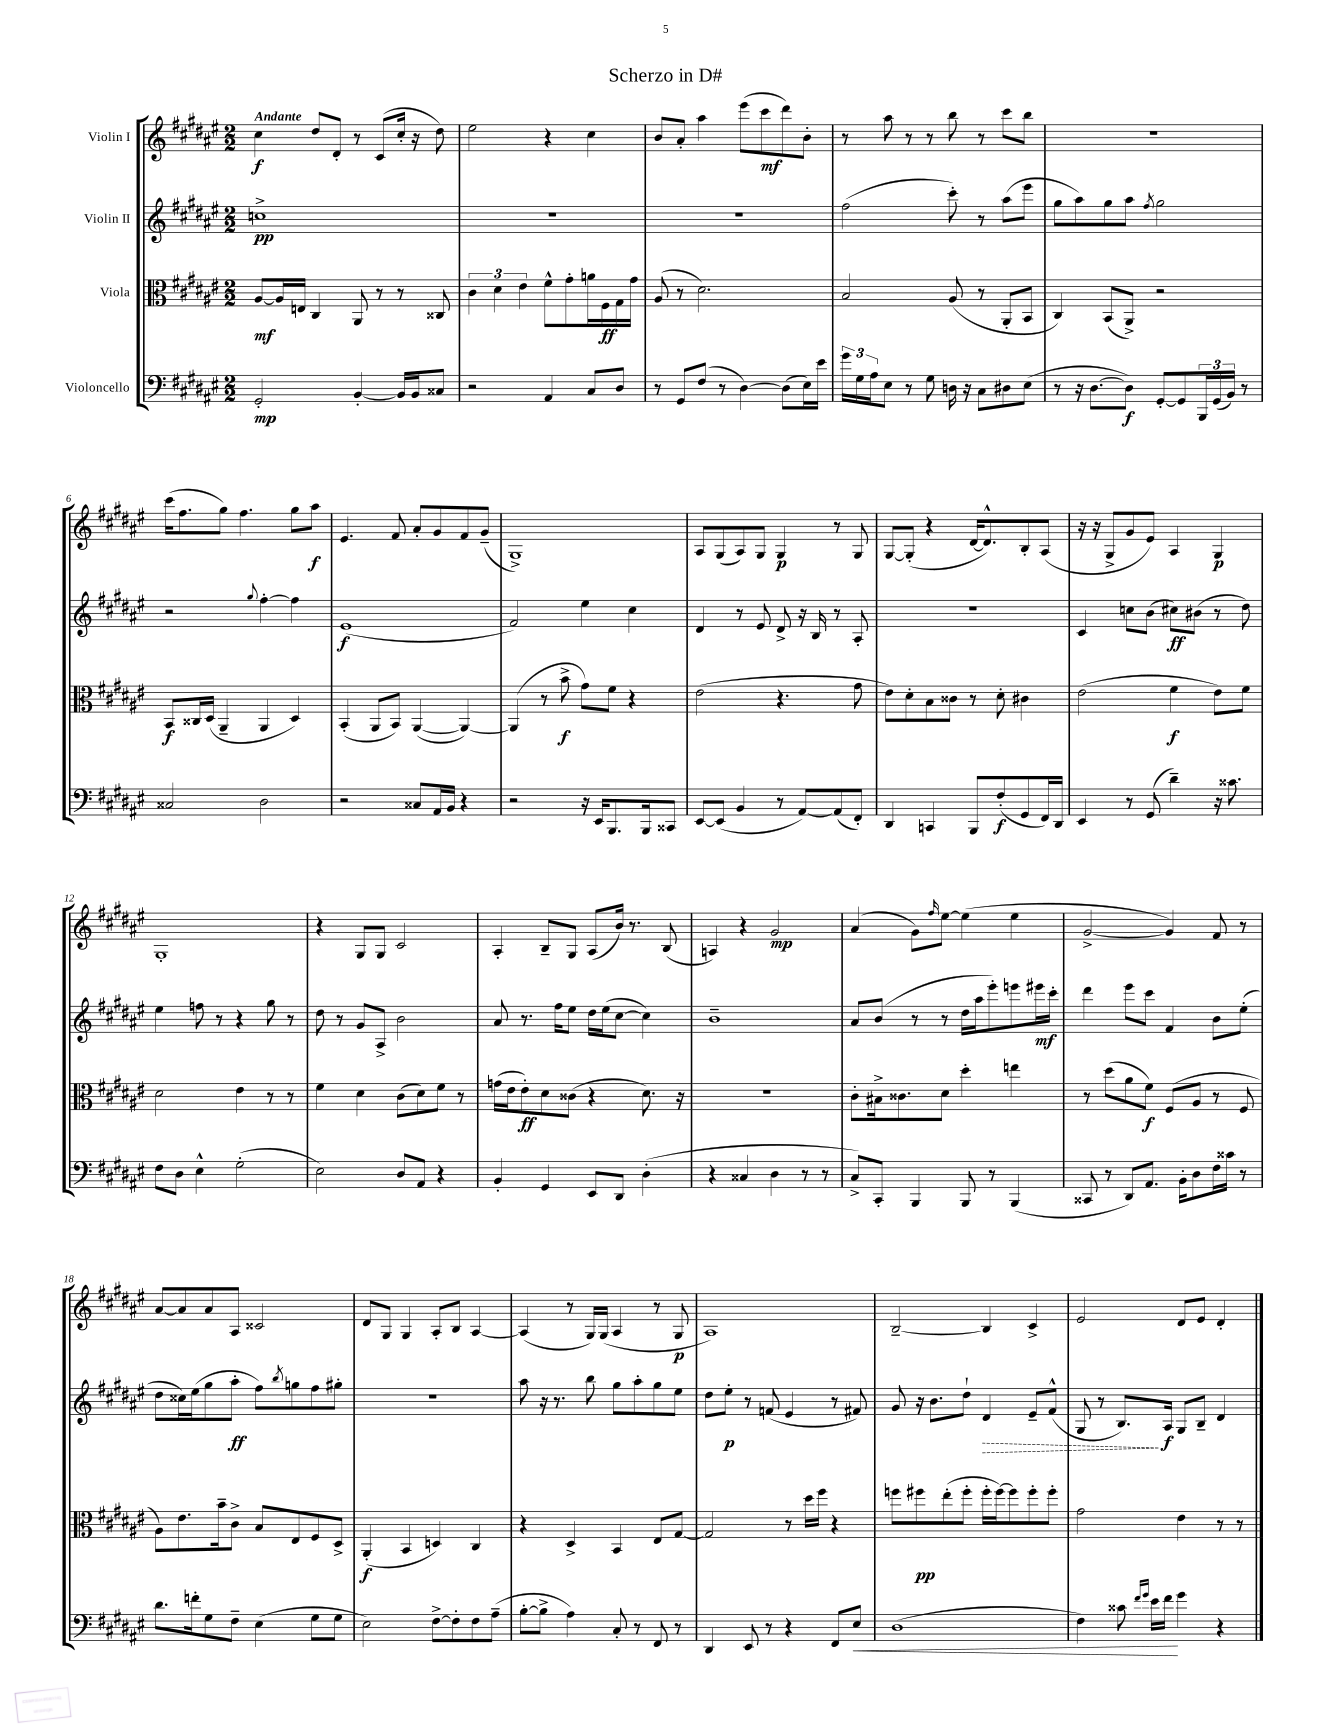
\header { title = "Scherzo in D#" }
<<
\new StaffGroup <<
\new Staff = "s0" \with { instrumentName = "Violin I" } {
    \clef treble \key fis \major \numericTimeSignature \time 2/2 \tempo "Andante"
    cis''4\f dis''8 dis'8-. r8 cis'8( cis''16-. r16 dis''8) |
    eis''2 r4 cis''4 |
    b'8 ais'8-. ais''4 eis'''8( cis'''8\mf dis'''8) b'8-. |
    r8 ais''8 r8 r8 b''8 r8 cis'''8 b''8 |
    R1 |
    cis'''16( fis''8. gis''8) fis''4. gis''8 ais''8\f |
    eis'4. fis'8 ais'8-. gis'8 fis'8 gis'8--( |
    gis1->) |
    ais8 gis8( ais8) gis8 gis4\p r8 gis8 |
    gis8~ gis8-.( r4 dis'16~ dis'8.-^) b8-. ais8( |
    r16 r16 gis8-> gis'8 eis'8) ais4 gis4\p |
    gis1-. |
    r4 gis8 gis8 cis'2 |
    ais4-. b8-- gis8 ais8( b'16) r8. b8( |
    a4) r4 gis'2\mp |
    ais'4( gis'8) \grace { fis''16 } eis''8~ eis''4( eis''4 |
    gis'2~-> gis'4) fis'8 r8 |
    ais'8~ ais'8 ais'8 ais8 cisis'2 |
    dis'8 gis8 gis4 ais8-. b8 ais4~ |
    ais4( r8 gis16) gis16( ais4 r8 gis8\p |
    ais1) |
    b2~-- b4 cis'4-> |
    eis'2 dis'8 eis'8 dis'4-. \bar "|." |
}
\new Staff = "s1" \with { instrumentName = "Violin II" } {
    \clef treble \key fis \major \numericTimeSignature \time 2/2
    c''1->\pp |
    R1 |
    R1 |
    fis''2( cis'''8-.) r8 ais''8( eis'''8 |
    gis''8 ais''8) gis''8 ais''8 \acciaccatura { fis''8 } gis''2 |
    r2 \appoggiatura { gis''8 } fis''4~-. fis''4 |
    eis'1\f( |
    fis'2) eis''4 cis''4 |
    dis'4 r8 eis'8 dis'8-> r16 b16 r8 ais8-. |
    R1 |
    cis'4 c''8 b'8( cis''8\ff) bis'8( r8 dis''8) |
    eis''4 f''8 r8 r4 gis''8 r8 |
    dis''8 r8 gis'8 ais8-> b'2 |
    ais'8 r8. fis''16 eis''8 dis''16 eis''16( cis''8~ cis''4) |
    b'1-- |
    ais'8 b'8( r8 r8 dis''16 ais''16 eis'''8-.) e'''8 eis'''16\mf cis'''16-. |
    dis'''4 eis'''8 cis'''8 fis'4 b'8 eis''8-.( |
    dis''8 cisis''16) eis''16( gis''8 ais''8-.\ff fis''8) \acciaccatura { b''8 } g''8 fis''8 gis''8-. |
    R1 |
    ais''8 r16 r8. b''8 gis''8 ais''8-. gis''8 eis''8 |
    dis''8 eis''8-.\p r8 f'8( eis'4 r8 fis'8) |
    gis'8 r16 b'8. dis''8-! \once \override Hairpin.style = #'dashed-line dis'4\> eis'8-- fis'8-^( |
    gis8 r8 b8.\!) ais16\f gis8 b8-- dis'4 \bar "|." |
}
\new Staff = "s2" \with { instrumentName = "Viola" } {
    \clef alto \key fis \major \numericTimeSignature \time 2/2
    ais8~\mf ais16 e16 cis4 ais,8 r8 r8 cisis8 |
    \tuplet 3/2 { cis'4 dis'4 eis'4 } fis'8-^ gis'8-. a'16 fis16\ff gis16 gis'16 |
    ais8( r8 dis'2.) |
    b2 ais8( r8 ais,8-. b,8 |
    cis4) b,8( ais,8->) r2 |
    b,8\f cisis16 dis16( ais,4-- ais,4 dis4) |
    b,4-.( ais,8 b,8) ais,4~( ais,4~) |
    ais,4( r8 b'8->\f gis'8) fis'8 r4 |
    eis'2( r4. gis'8 |
    eis'8) dis'8-. b8 cisis'8 r8 dis'8-. cis'4 |
    eis'2( fis'4\f eis'8) fis'8 |
    dis'2 eis'4 r8 r8 |
    fis'4 dis'4 cis'8( dis'8) fis'8 r8 |
    g'16( eis'16 eis'8-.\ff) dis'8 cisis'8( r4 dis'8.) r16 |
    r1 |
    cis'8-. bis16-> cisis'8. dis'8 dis''4-. e''4 |
    r8 dis''8( ais'8 fis'8\f) fis8( ais8 r8 fis8 |
    ais8) eis'8. b'16-- cis'8-> b8 eis8 fis8 dis8-> |
    ais,4-.\f( b,4 d4) cis4 |
    r4 dis4-> b,4 eis8 gis8~ |
    gis2 r8 dis''16 fis''16 r4 |
    f''8 fis''8\pp eis''8-.( fis''8-. fis''16-. fis''16~) fis''8 fis''8-. fis''8-. |
    gis'2 eis'4 r8 r8 \bar "|." |
}
\new Staff = "s3" \with { instrumentName = "Violoncello" } {
    \clef bass \key fis \major \numericTimeSignature \time 2/2
    gis,2-.\mp b,4~-. b,16 b,16 cisis8 |
    r2 ais,4 cis8 dis8 |
    r8 gis,8 fis8( r8 dis4~) dis8( eis16) eis'16 |
    \tuplet 3/2 { gis'16 gis16 ais16 } eis8 r8 gis8 d16 r16 cis8 dis8 eis8( |
    r8 r16 dis8.~ dis8\f) gis,8~-. gis,8 \tuplet 3/2 { b,,16 gis,16( b,16) } r8 |
    cisis2 dis2 |
    r2 cisis8 ais,16 b,16 r4 |
    r2 r16 eis,16 b,,8. b,,16 cisis,8 |
    eis,8~ eis,8( b,4 r8 ais,8~) ais,8( fis,8-.) |
    dis,4 c,4 b,,8 fis8-.\f( gis,8 fis,16) dis,16 |
    eis,4 r8 gis,8( dis'4--) r16 cisis'8. |
    fis8 dis8 eis4-^ gis2-.( |
    eis2) dis8 ais,8 r4 |
    b,4-. gis,4 eis,8 dis,8 dis4-.( |
    r4 cisis4 dis4 r8 r8 |
    cis8->) cis,8-. b,,4 b,,8 r8 b,,4( |
    cisis,8 r8 dis,8) ais,8. b,16-. dis8 fis16 cisis'16 r8 |
    dis'8. f'16-. gis8 fis8-- eis4( gis8 gis8 |
    eis2) fis8~-> fis8-. fis8 ais8--( |
    b8~-. b8-> ais4) cis8-. r8 fis,8 r8 |
    dis,4 eis,8 r8 r4 fis,8 eis8\< |
    dis1( |
    fis4) cisis'8 \grace { fis'16 gis'16 } eis'16 fis'16\! gis'4 r4 \bar "|." |
}
>>
>>
